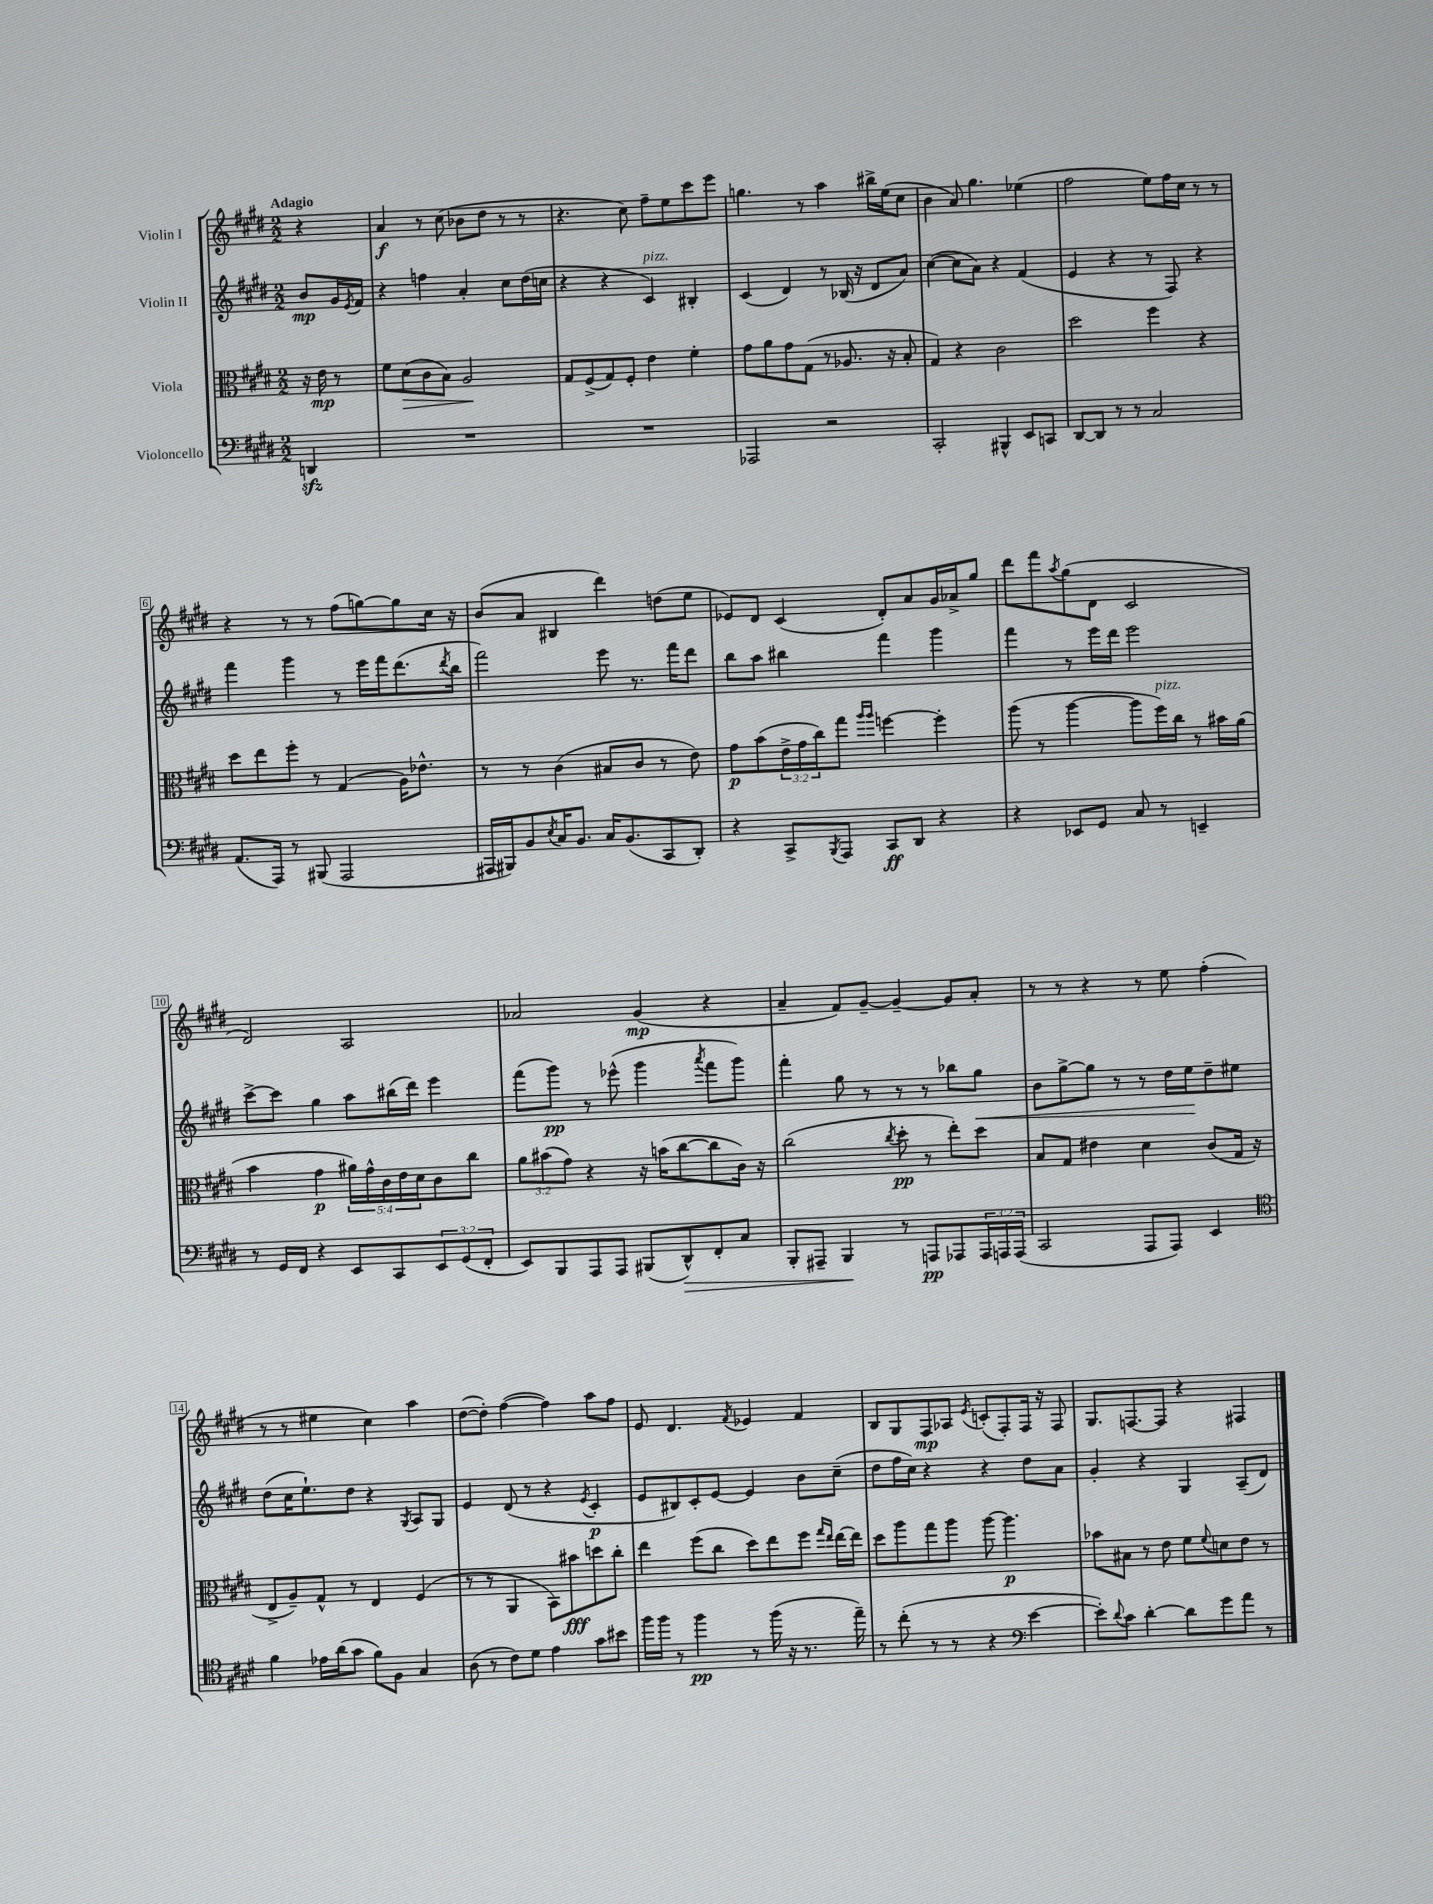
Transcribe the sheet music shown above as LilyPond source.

<<
\new StaffGroup <<
\new Staff = "s0" \with { instrumentName = "Violin I" } {
    \clef treble \key e \major \numericTimeSignature \time 2/2 \partial 4 \tempo "Adagio"
    r4 |
    a'4\f r8 cis''8( bes'8 dis''8 r8 r8 |
    r4. cis''8) fis''8-- e''8 cis'''8 e'''8 |
    g''4. r8 a''4 bis''16-> e''16( cis''8 |
    b'4 a'8) gis''4. ees''4( |
    fis''2 e''8) fis''16 cis''16 r8 r8 |
    r4 r8 r8 fis''8( g''8~) g''8 cis''16 r16 |
    b'8( a'8 bis4 dis'''4) d''8( e''8 |
    ees'8) dis'8 cis'4( dis'8-.) a'8 gis'16 aes'16-> gis''8 |
    dis'''8 fis'''8 \acciaccatura { a''8 } gis''8( dis'8 cis'2 |
    dis'2) a2 |
    aes'2 gis'4\mp( r4 |
    a'4-- fis'8) gis'8~-- gis'4~-- gis'8 a'8-. |
    r8 r8 r4 r8 e''8 fis''4-.( |
    r8 r8 eis''4 cis''4) a''4 |
    dis''8~( dis''8-.) fis''4~( fis''4) a''8 fis''8 |
    e'8 dis'4. \acciaccatura { fis'8 } ees'4 fis'4 |
    b8 gis8 fis8\mp aes8 \acciaccatura { e'8 } c'8-.( fis8-.) fis16 r16 fis8 |
    gis8. f8.~ f8 r4 fis4 \bar "|." |
}
\new Staff = "s1" \with { instrumentName = "Violin II" } {
    \clef treble \key e \major \numericTimeSignature \time 2/2 \partial 4
    b'8\mp gis'16 \acciaccatura { e'8 } fis'16 |
    r4 f''4 a'4-. cis''8 dis''16( c''16 |
    r4 r4 cis'4^\markup { \italic "pizz." }) bis4-. |
    cis'4( dis'4) r8 bes16( r16 dis'8 a'8) |
    cis''4~( cis''8 a'8) r4 fis'4( |
    e'4 r4 r8 fis8) r4 |
    fis'''4 gis'''4 r8 e'''16 fis'''16 dis'''8.( \acciaccatura { dis'''8 } b''16 |
    fis'''2) e'''8 r8. fis'''16 dis'''8 |
    b''8 a''8 bis''4 fis'''4 gis'''4 |
    fis'''4 r8 e'''16 dis'''16 e'''2 |
    cis'''8~-> cis'''8 gis''4 a''8 bis''16( dis'''16) e'''4 |
    fis'''8( gis'''8\pp) r8 ees'''8-^( gis'''4 \acciaccatura { a'''8 } fis'''8 gis'''8) |
    fis'''4-. gis''8 r8 r8 r8 bes''8 gis''8\< |
    b'8 gis''8~-> gis''8 r8 r8 dis''16 e''16\! dis''8-- eis''8 |
    dis''8( cis''16 e''8.-!) dis''8 r4 \acciaccatura { gis8 } a8 gis8 |
    e'4 dis'8( r8 r4 \acciaccatura { e'8 } cis'4-.\p |
    e'8 bis8) cis'8-. e'8~ e'4 b'8 cis''8--( |
    dis''8 fis''16 cis''16) r4 r4 dis''8 a'8 |
    gis'4-. r4 gis4 a8--( dis'8) \bar "|." |
}
\new Staff = "s2" \with { instrumentName = "Viola" } {
    \clef alto \key e \major \numericTimeSignature \time 2/2 \override Staff.TupletNumber.text = #tuplet-number::calc-fraction-text \partial 4
    r16 e'16\mp r8 |
    fis'8 dis'8\>( cis'8 b8) a2\! |
    gis8 fis8->( gis8) fis8-. e'4 fis'4-. |
    gis'8 a'8 gis'8 gis8( r8 aes8. r16 b8-. |
    gis4) r4 cis'2 |
    dis''2 fis''4 r4 |
    dis''8 e''8 fis''8-. r8 gis4( a16) ees'8.-^ |
    r8 r8 cis'4( bis8 cis'8 r8 e'8) |
    gis'8\p b'8( \tuplet 3/2 { e'16-> gis'16 cis''16) } gis''8 \grace { a''16 a''16 } f''4~ f''4-. |
    a''8( r8 a''4~ a''8 fis''16^\markup { \italic "pizz." }) cis''16 r8 bis'16 a'16( |
    b'4 gis'4\p \tuplet 5/4 { ais'16) gis'16-^ cis'16 e'16 dis'16 } cis'8 cis''8 |
    \tuplet 3/2 { a'8 bis'8( gis'8) } r4 r16 b'16( cis''8~ cis''8 cis'16) r16 |
    cis''2( \acciaccatura { cis''8 } dis''8-.\pp r8 e''8-.) dis''8 |
    b8 gis8 eis'4 dis'4 cis'8( gis16 r16 |
    e8-> a8--) gis8-^ r8 e4 fis4( |
    r8 r8 a,4 b,8) bis'8\fff d''8 cis''8-. |
    e''4 fis''8( cis''8 dis''8) e''8 fis''8 \grace { gis''16 e''16 } e''16~ e''16 |
    dis''8 a''8 gis''8 a''8 a''8~ a''4.\p |
    bes'8 bis8 r8 e'8 fis'8 \appoggiatura { fis'8 } d'8 e'8 r8 \bar "|." |
}
\new Staff = "s3" \with { instrumentName = "Violoncello" } {
    \clef bass \key e \major \numericTimeSignature \time 2/2 \override Staff.TupletNumber.text = #tuplet-number::calc-fraction-text \partial 4
    d,4\sfz |
    R1 |
    R1 |
    aes,,2 r2 |
    cis,2-. bis,,4-^ e,8 c,8 |
    dis,8~ dis,8 r8 r8 cis2 |
    a,8.( a,,16) r8 bis,,8( a,,2 |
    ais,,16 bis,,16) b,8 \acciaccatura { e8 } cis16 b,8. cis16 b,8.( cis,8 dis,8-.) |
    r4 cis,8-> \acciaccatura { b,,8 } a,,8 cis,8\ff dis,8 r4 |
    r4 ees,8 gis,8 cis8 r8 e,4-- |
    r8 gis,16 fis,16 r4 e,8 cis,8 \tuplet 3/2 { e,8 gis,8( fis,8-. } |
    e,8) b,,8 a,,8 a,,8 bis,,8( dis,8-^\>) fis,8-. cis8 |
    b,,8-. ais,,8-- b,,4\! r8 a,,8\pp aes,,8 \tuplet 3/2 { aes,,16 a,,16 a,,16( } |
    cis,2 a,,8 a,,8) e,4 |
    \clef tenor fis'4 ees'16 a'16( gis'8 fis'8) fis8 gis4 |
    a8( r8 cis'8) dis'8 e'4 gis'8 bis'8 |
    fis''16 fis''16 r8 fis''4\pp r8 fis''16( r16 r8. e''16--) |
    r8 cis''8-.( r8 r8 r4 \clef bass e'4~ |
    e'8-.) \appoggiatura { dis'8 } cis'8 dis'4~-. dis'8 gis'8 a'8 r8 \bar "|." |
}
>>
>>
\layout { \context { \Score \override BarNumber.stencil = #(make-stencil-boxer 0.1 0.3 ly:text-interface::print) } }
